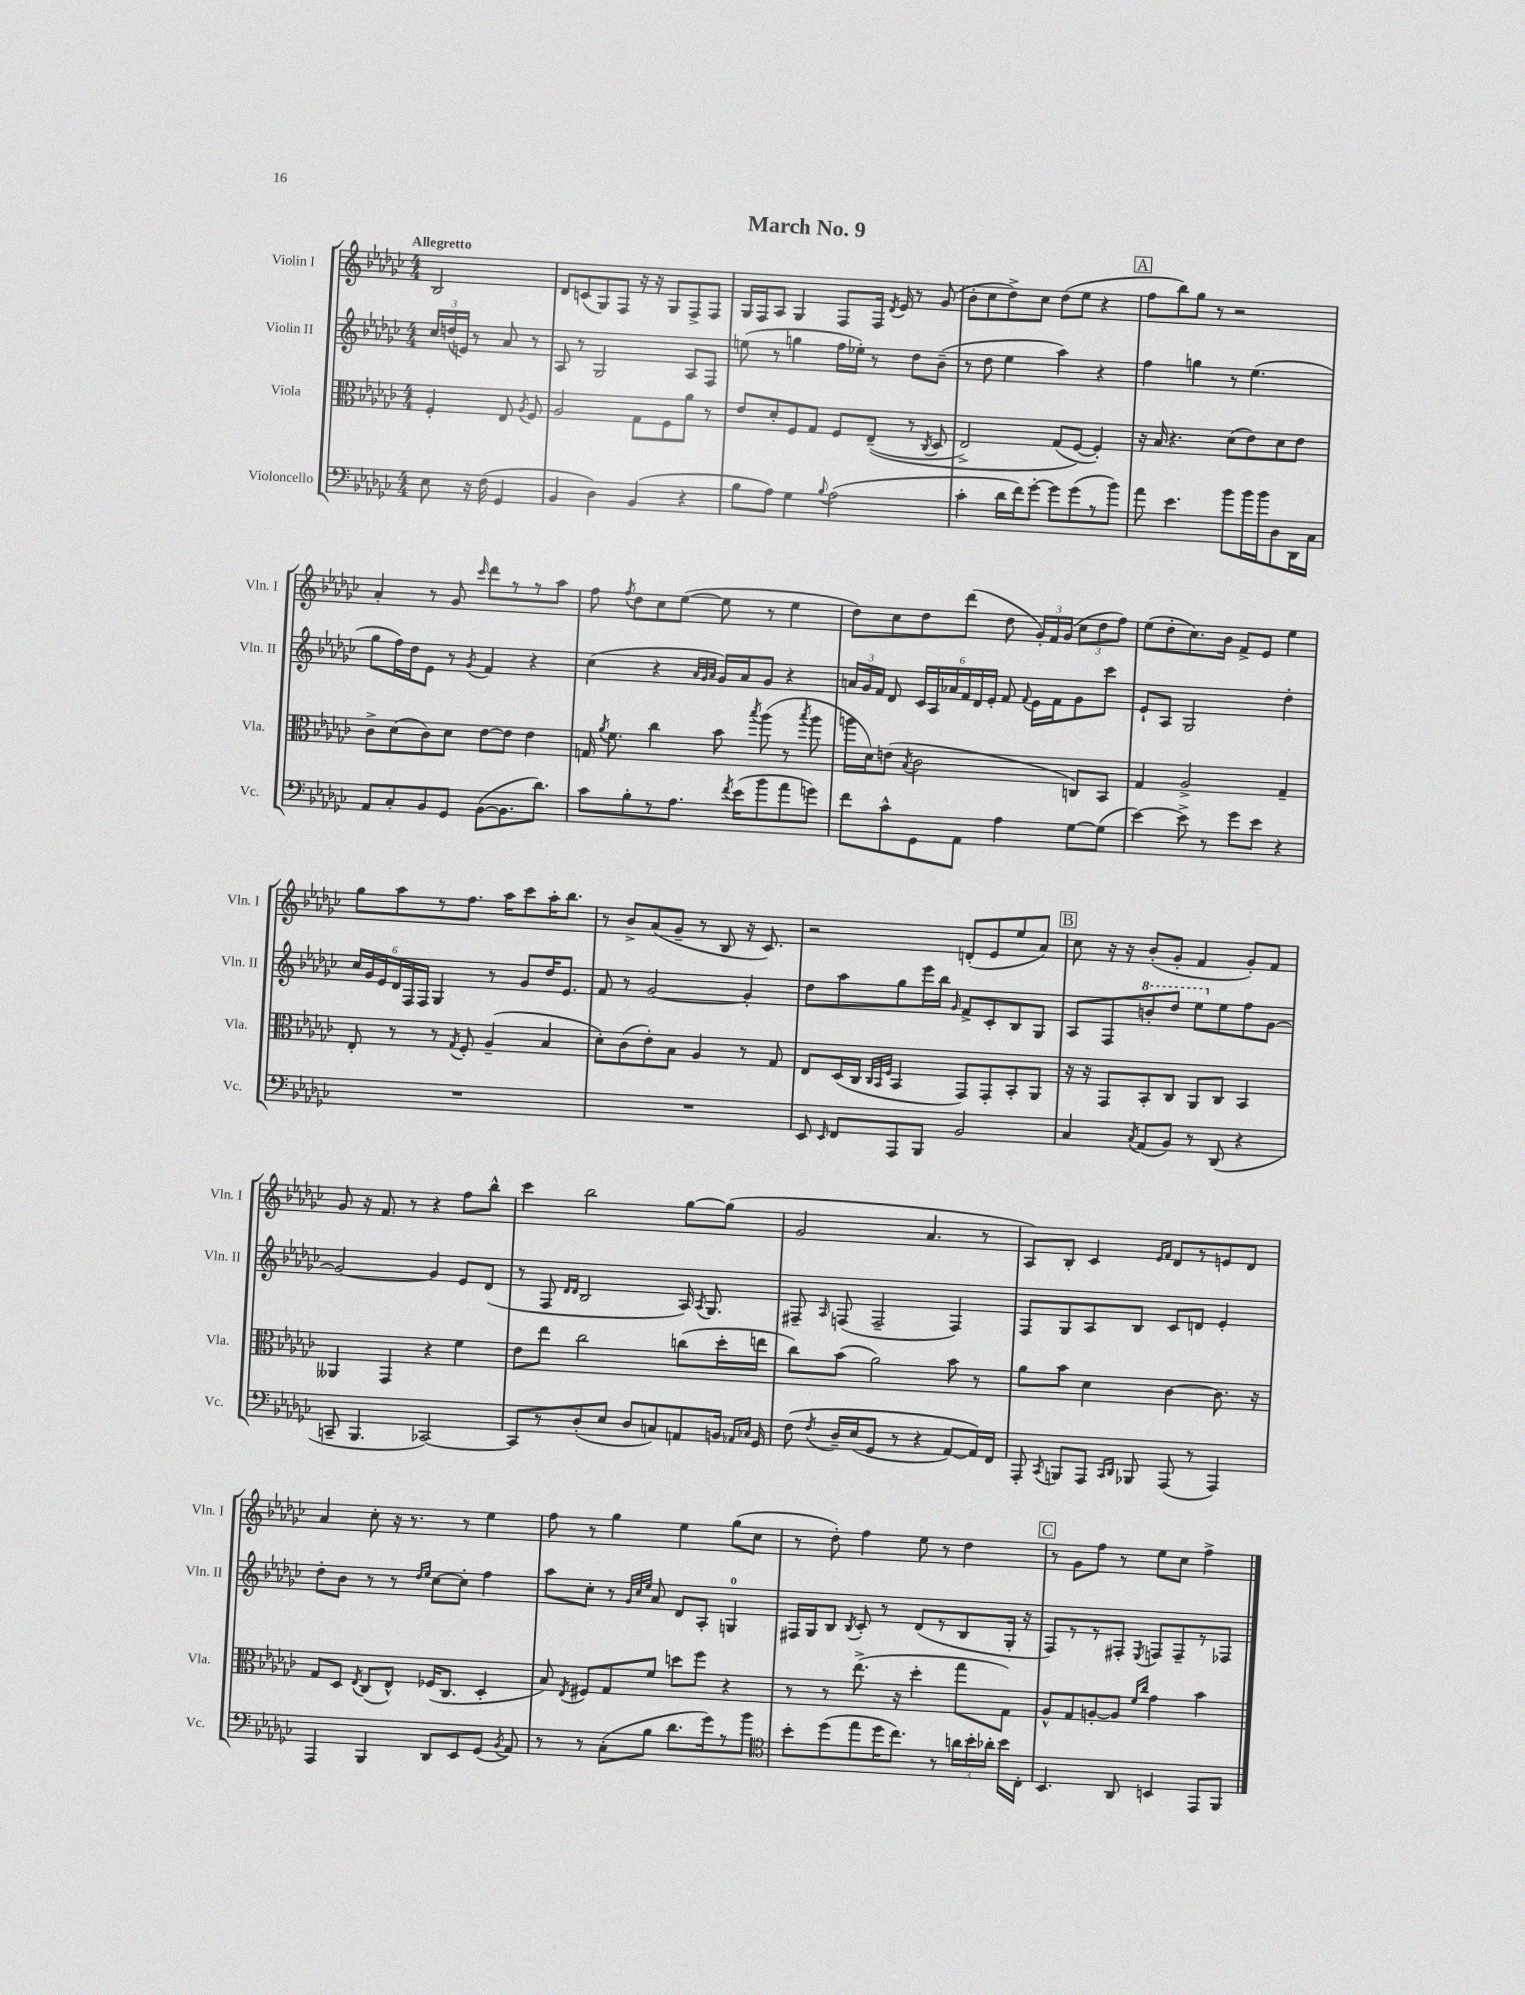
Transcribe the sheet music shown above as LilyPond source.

\header { title = "March No. 9" }
<<
\new StaffGroup <<
\new Staff = "s0" \with { instrumentName = "Violin I" shortInstrumentName = "Vln. I" } {
    \clef treble \key ges \major \numericTimeSignature \time 4/4 \partial 2 \tempo "Allegretto"
    \autoBeamOff bes2 |
    des'8[ c'8( ges8) f8] r16 r16 ges8[ f8-> f8] |
    ges16[ f16 aes8] ges4 f8[ f16] \acciaccatura { des'8 } ees'16 r8 ges'8( |
    bes'8[-. ces''8 des''8->) ces''8] des''8[( ees''8] r4 |
    \mark \markup { \box "A" } f''8[ bes''8) ges''8] r8 r2 |
    aes'4-. r8 ges'8 \grace { ces'''16 } des'''8[ r8 r8 aes''8] |
    f''8 \acciaccatura { f''8 } des''8[ ces''8 ees''8]~( ees''8 r8 ees''4 |
    des''8[) ces''8 des''8 des'''8]( des''8 \tuplet 3/2 { ges'16[-.) f'16 ges'16]( } \tuplet 3/2 { ces''8[ des''8 f''8]) } |
    ees''8[( des''8-. ces''8.) bes'16] f'8[-> ees'8] ees''4 |
    ges''8[ aes''8 r8 f''8.] aes''16[ ces'''8 aes''16-. bes''8.] |
    r8 bes'8[-> aes'8( ges'8]-- r8 bes8 r16 ces'8.) |
    r2 d'8[-.( ees'8 ees''8 aes'8]) |
    \mark \markup { \box "B" } ces''8 r16 r16 bes'8[-.( ges'8]-. f'4 ges'8[-.) f'8] |
    ges'8 r16 f'8. r8 r4 f''8[ bes''8]-^ |
    ces'''4 bes''2 ges''8[~ ges''8]( |
    ges'2 aes'4. r8 |
    aes8[) bes8]-. ces'4 \grace { ees'16[ f'16] } des'8[ r8 e'8 des'8] |
    aes'4 ces''8-. r16 r8. r8 ees''4 |
    f''8 r8 ges''4 ees''4 ges''8[( ces''8] |
    r8 des''8-.) f''4 ees''8 r8 des''4 |
    \mark \markup { \box "C" } r8 ges'8[ f''8] r8 ees''8[ ces''8] f''4-> \bar "|." |
}
\new Staff = "s1" \with { instrumentName = "Violin II" shortInstrumentName = "Vln. II" } {
    \clef treble \key ges \major \numericTimeSignature \time 4/4 \partial 2
    \autoBeamOff \tuplet 3/2 { ces''16[ d''16( e'16]) } r8 aes'8 r8 |
    aes8 r8 ges2 aes8[ f8] |
    e''8( r8 g''4 f''16[ ees''16]-.) r8 des''8[ bes'8]--( |
    r8 des''8 ees''4 aes''4) r4 |
    \mark \markup { \box "A" } f''4 g''4 r8 ees''4.( |
    ges''8[ f''16) des''16 ees'8] r8 \acciaccatura { ges'8 } f'4 r4 |
    ces''4( r4 \grace { aes'32[ ges'32 aes'32] } ges'16[) aes'16 ges'8] r4 |
    \tuplet 3/2 { a'16[ ges'16 f'16] } des'8 \tuplet 6/4 { ces'16[ aes16 aes'16 f'16 des'16 ees'16]-. } f'8 \appoggiatura { f'8 } ees'16[ f'16 ges'8 ces'''8] |
    ees'8[-! aes8] ges2 des''4-. |
    \tuplet 6/4 { ces''16[ ges'16 ees'16 des'16 f16 f16] } ges4 r8 ges'8[ des''16 ees'8.] |
    f'8 r8 ges'2~ ges'4-. |
    des''8[ aes''8 ges''8 ees'''16 bes''16] \grace { ges'16 } f'8[-> ces'8-. bes8 ges8] |
    \mark \markup { \box "B" } aes8[ f8 \ottava #1 b''8-. des'''8] ees'''8[ \ottava #0 ees''8 f''8 ges'8]~ |
    ges'2~ ges'4 ees'8[ des'8]( |
    r8 f8 \grace { des'16[ des'16] } bes2 aes16) \acciaccatura { aes8 } ges8. |
    fis8-- \grace { aes16 } f8( f2-- f4) |
    f8[ ges8 aes8 bes8] ces'8[ d'8] ees'4-. |
    des''8[-. bes'8] r8 r8 \grace { des''16[ ees''16] } ces''8[~ ces''8]-. f''4 |
    aes''8[ ces''8]-. r8 \grace { ges'32[ ces''32 ees''32] } aes'8 des'8[ aes8]-. g4-0 |
    fis16[ ges16 bes8] \acciaccatura { bes8 } ces'8-. r8 des'8[( r8 bes8 ges16]-. r16 |
    \mark \markup { \box "C" } f8[) r8 r8 fis8]-. \acciaccatura { ees8 } f8[ f8-- r8 fes8] \bar "|." |
}
\new Staff = "s2" \with { instrumentName = "Viola" shortInstrumentName = "Vla." } {
    \clef alto \key ges \major \numericTimeSignature \time 4/4 \partial 2
    \autoBeamOff f4-. ees8 \acciaccatura { aes8 } f8 |
    aes2 ges8[ f8 aes'8] r8 |
    ees'8[ des'8-. f8 ges8] f8[ ees8]--(\( r8 \acciaccatura { ces8 } des8 |
    ees2->) ges8[( f8]~\) f4-.) |
    \mark \markup { \box "A" } r16 bes16 r4. des'8[( ees'8) des'8 ees'8] |
    ces'8[-> des'8( ces'8) des'8] ees'8[~ ees'8] ees'4 |
    g16 \acciaccatura { aes'8 } f'8. ces''4 bes'8 \acciaccatura { bes''8 } aes''8( r8 \acciaccatura { bes''8 } aes''8 |
    a''16[ des'16) e'8]( \acciaccatura { bes8 } ces'2 c8[) bes,8] |
    ges4 aes2-> ges4-- |
    ees8-. r8 r8 \acciaccatura { ges8 } f8-. aes4--( bes4 |
    des'8[-.) ces'8( ees'8-.) bes8] aes4 r8 ges8 |
    ees8[ des16( ces16] \grace { ces32[ bes,32 f32] } bes,4 ges,8[) ges,8-. bes,8-. aes,8] |
    \mark \markup { \box "B" } r16 r16 ges,8[ bes,8-. ces8] aes,8[ ces8] bes,4 |
    aeses,4 ges,4 r4 f'4 |
    ees'8[ ees''8] ces''2 c''8[( des''16-. e''16] |
    ces''8[) bes'8]( aes'2) bes'8 r8 |
    aes'8[ bes'8] des'4 ces'4~ ces'8. r16 |
    ges8[ des8] \acciaccatura { ees8 } ces8[( ees8]-^) fes16[( ces8.] des4-. |
    bes8) \acciaccatura { ees8 } fis8[ ges8 f'8] d''8[ f''8] r4 |
    r8 r8 ees''8.->( r16 des''4-. ges''8[ ges8]) |
    \mark \markup { \box "C" } aes8[-^ ges8 a8~-. a8] \grace { f'16[ ces''16] } ges'4 bes'4 \bar "|." |
}
\new Staff = "s3" \with { instrumentName = "Violoncello" shortInstrumentName = "Vc." } {
    \clef bass \key ges \major \numericTimeSignature \time 4/4 \partial 2
    \autoBeamOff ees8 r16 f16( ges,4 |
    bes,4 des4) bes,4( r4 |
    bes8[ aes8]) ges4 \appoggiatura { bes8 } aes2( |
    ces'4-. des'16[ f'16) ges'8]~-. ges'8[ ges'8( r8 bes'8]) |
    \mark \markup { \box "A" } aes'8 ees'4. bes'8[ bes'16 bes'16 des8 des,16 ces16] |
    aes,8[ ces8-. bes,8 ges,8] bes,8[~( bes,8. des'8.]) |
    ces'8[ bes8-. r8 aes8.] \acciaccatura { f'8 } ees'16[( bes'8 aes'8 g'8]) |
    f'8[ ces'8-^ ges,8 aes,8] aes4 ges8[~ ges8]( |
    ees'4~) ees'8-> r8 ges'8[ ees'8] r4 |
    R1 |
    R1 |
    ees,8 \grace { ees,16 } f,8[ aes,,8 bes,,8] bes,2 |
    \mark \markup { \box "B" } ces4 \acciaccatura { ces8 } aes,8[( bes,8]) r8 des,8( r4 |
    c,8-- bes,,4. ces,2~) |
    ces,8[ r8 des8-.( ees8] des8[ c8) a,8 b,16] \grace { aes,16[ ces16] } ges,16 |
    f8\( \acciaccatura { f8 } des16[-- ees16( ges,8] r8 r4 aes,8[~) aes,16\) f,16] |
    aes,,8-. \acciaccatura { ces,8 } b,,8[ aes,,8] \grace { ces,16[ des,16] } bes,,8 aes,,8( r8 aes,,4) |
    aes,,4 bes,,4 des,8[ ees,8 ges,8]( \acciaccatura { bes,8 } aes,8) |
    r8 r8 ces8[-.( bes8] des'8.[ ges'16) r8 bes'8] |
    \clef tenor bes'8[-. des''8( ees''8 des''16 ces''8.]) r8 \tuplet 3/2 { a'16[ bes'16-. aes'16]-. } bes'16[ ces16]-. |
    \mark \markup { \box "C" } bes,4. aes,8 b,4 ees,8[ f,8] \bar "|." |
}
>>
>>
\layout { \context { \Score \remove "Bar_number_engraver" } }
